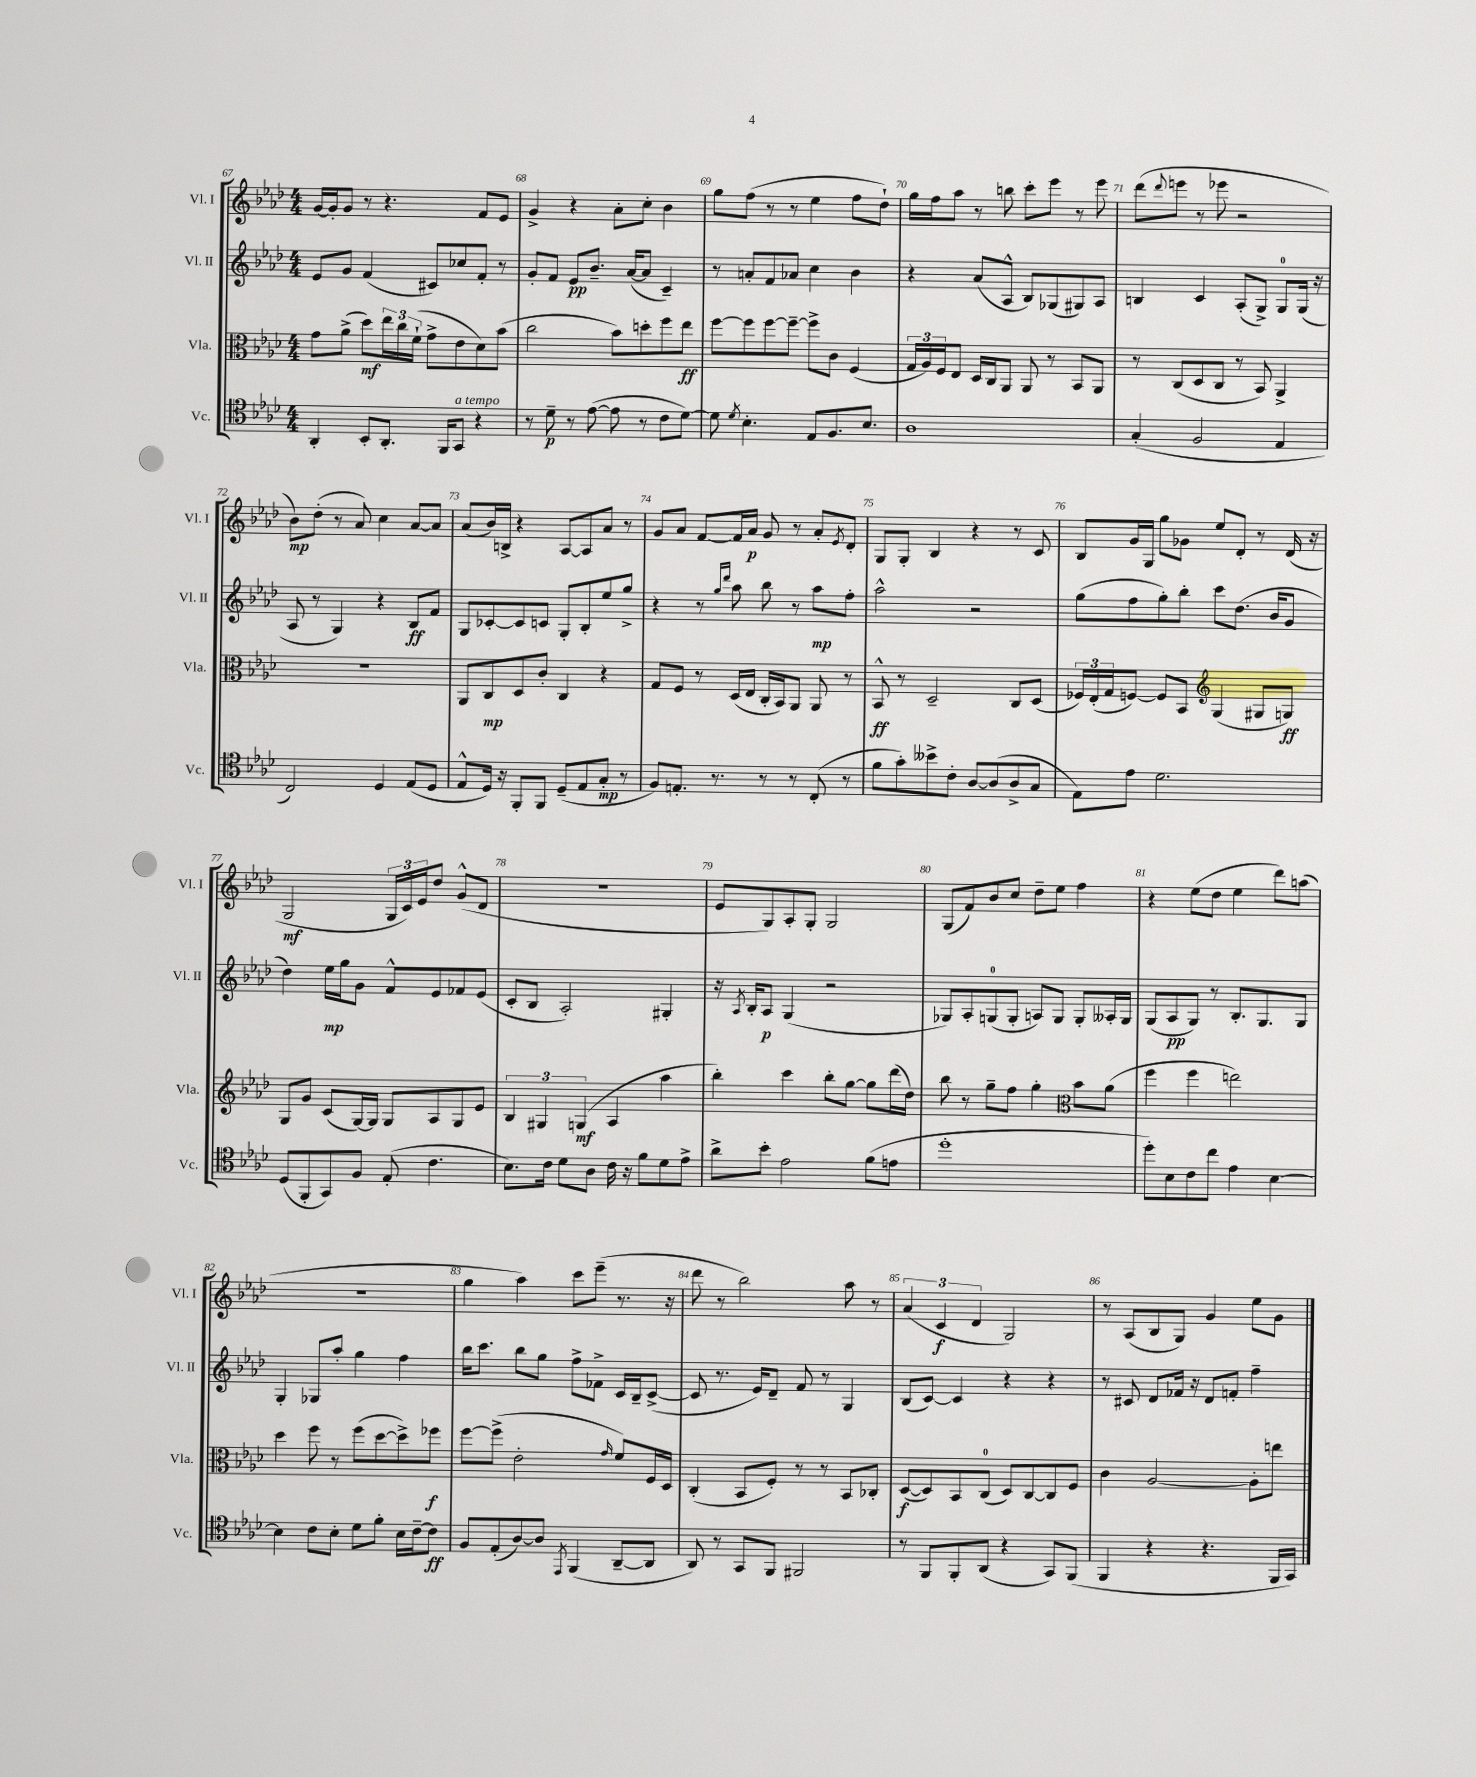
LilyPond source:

<<
\new StaffGroup <<
\new Staff = "s0" \with { instrumentName = "Vl. I" shortInstrumentName = "Vl. I" } {
    \clef treble \key aes \major \numericTimeSignature \time 4/4
    g'16~ g'16-. g'8 r8 r4. f'8 ees'8 |
    g'4-> r4 aes'8-. c''8-. bes'4 |
    g''8 f''8( r8 r8 ees''4 f''8 des''8-!) |
    g''16 f''16 aes''8 r8 b''8 c'''8-. ees'''8 r8 ees'''8 |
    des'''8( \appoggiatura { des'''8 } e'''8 r8 ees'''8 r2 |
    bes'8\mp) des''8-.( r8 aes'8) c''4 aes'8~ aes'8 |
    aes'8( bes'16) b16-> r4 aes8~ aes8 aes'8 r8 |
    g'8 aes'8 f'8~ f'16 aes'16\p g'8 r8 aes'8-. \acciaccatura { ees'8 } des'8-. |
    g8 g8-. bes4 r4 r8 c'8 |
    bes8 g'16 g16 g''8 ges'8 ees''8 des'8-. r8 des'16( r16 |
    g2\mf \tuplet 3/2 { g16 c'16) ees'16 } des''8 g'8-^( des'8 |
    R1 |
    ees'8 g8) aes8-. g8-. g2 |
    g8( f'8) bes'8 c''8 des''8-- ees''8 f''4 |
    r4 ees''8( des''8 ees''4 des'''8) a''8( |
    R1 |
    g''4 aes''4) c'''8 ees'''8--( r8. r16 |
    des'''8 r8 bes''2) aes''8 r8 |
    \tuplet 3/2 { aes'4( c'4\f des'4 } g2) |
    r8 aes8( bes8 g8) g'4 ees''8 g'8 \bar "|." |
}
\new Staff = "s1" \with { instrumentName = "Vl. II" shortInstrumentName = "Vl. II" } {
    \clef treble \key aes \major \numericTimeSignature \time 4/4
    ees'8 g'8 f'4( cis'8) ces''8 f'8-. r8 |
    g'8-. f'8 ees'8\pp bes'8.-- aes'16~( aes'8 c'4--) |
    r8 a'8-. f'8 aes'8 c''4 bes'4 |
    r4 aes'8( aes8-^ bes8) ges8( gis8) aes8 |
    b4 c'4 aes8-.( g8->) g8-0 g16( r16 |
    aes8 r8 g4) r4 bes8\ff f'8 |
    g8 ces'8~-. ces'8 c'8 g8-. bes8-. ees''8 g''8-> |
    r4 r8 \grace { g''16 des'''16 } aes''8 bes''8 r8 aes''8\mp f''8-. |
    aes''2-^ r2 |
    g''8( f''8 g''8-.) bes''8-. c'''8 des''8.( bes'16 g'8 |
    des''4) ees''16\mp g''16 g'8 f'8-^ ees'8 fes'8 ees'8( |
    c'8-. bes8 aes2-.) gis4-. |
    r16 \acciaccatura { aes8 } bes16-. aes8\p g4( r2 |
    ges8) aes8-. g8-0( g8-. a8) g8 g8-. aeses16-. g16 |
    g8( aes8\pp g8) r8 bes8.-. g8. g8 |
    g4-. ges8 aes''8-. g''4 f''4 |
    bes''16 c'''8. bes''8 g''8 f''8-> fes'8-> c'16 bes16-- c'8~->( |
    c'8 r8. ees'16) des'8-- f'8 r8 g4 |
    bes8( c'8~) c'4 r4 r4 |
    r8 cis'8 des'8 fes'16 r16 des'8 f'8-. f''4-- \bar "|." |
}
\new Staff = "s2" \with { instrumentName = "Vla." shortInstrumentName = "Vla." } {
    \clef alto \key aes \major \numericTimeSignature \time 4/4
    g'8 aes'8->( des''8\mf) \tuplet 3/2 { ees''16 c''16 f'16-!( } g'8-> ees'8 des'8) bes'8( |
    c''2 bes'8) d''8-. f''8 ees''8\ff |
    f''8~ f''8 f''8~ f''8~-- f''8-> c'8 f4( |
    \tuplet 3/2 { g16 aes16) f16 } ees8 des16 c16 aes,8 aes,8 r8 bes,8 aes,8 |
    r8 c8( des8 c8 r8 bes,8) aes,4-> |
    r1 |
    aes,8 c8\mp des8 c'8-. c4 r4 |
    g8 f8 r8 des16( ees16 c16-. bes,16) aes,8 aes,8 r8 |
    bes,8-^\ff r8 des2-- c8 des8( |
    \tuplet 3/2 { fes16) ees16-.( g16 } f8~) f8 bes,8 \clef treble g4( gis8 g8\ff) |
    g8 g'8 c'8( g16~) g16 g8 aes8 g8 ees'8 |
    \tuplet 3/2 { bes4 gis4 g4\mf( } aes4 aes''4 |
    bes''4-.) c'''4 bes''8-. g''8~ g''8 des'''16( des''16) |
    bes''8 r8 g''8-- f''8 g''4-. \clef alto bes'8 aes'8( |
    f''4 f''4 e''2) |
    des''4 f''8 r8 f''8( des''8~ des''8->) fes''8\f |
    f''8~ f''8->( ees'2-. \grace { g'16 } f'8) f16 des16 |
    c4-.( bes,8 f8-.) r8 r8 bes,8 ces8-. |
    des8~\f( des8) bes,8 c8-0( des8) c8~ c8 f8 |
    c'4 aes2~ aes8-. e''8 \bar "|." |
}
\new Staff = "s3" \with { instrumentName = "Vc." shortInstrumentName = "Vc." } {
    \clef tenor \key aes \major \numericTimeSignature \time 4/4
    aes,4-. bes,8-. aes,8.-. f,16 g,8^\markup { \italic "a tempo" } r4 |
    r8 des'8--\p r8 ees'8~( ees'8 r8 c'8 des'8~) |
    des'8 \acciaccatura { des'8 } bes4.-. ees8 f8. bes8. |
    aes1 |
    g4-.( f2 ees4 |
    c2) des4 ees8( des8 |
    ees8-^ des16) r16 f,8-. f,8 des8--( ees8 g8-.\mp r8 |
    f8) e8.-. r8. r8 r8 c8-.( r8 |
    f'8 g'8-.) beses'8-> c'8-. aes8~ aes8( aes8-> g8 |
    ees8) ees'8 des'2. |
    des8( f,8-. g,8) f8 ees8-.( c'4. |
    bes8.) c'16 des'8 aes8 c'16 r16 f'8 des'8 ees'8-> |
    aes'8-> bes'8-. ees'2 f'8( e'8 |
    des''1-. |
    des''8-.) bes8 c'8 c''8 ees'4 bes4~ |
    bes4 c'8 bes8-. des'8 f'8-. bes16 c'16~-- c'8\ff |
    f8 ees8-.( aes8~) aes8 \acciaccatura { ees,8 } f,4( aes,8~-- aes,8 |
    aes,8) r8 g,8 f,8 fis,2 |
    r8 f,8 f,8-. aes,8( r4 g,8) f,8( |
    f,4 r4 r4. f,16 g,16) \bar "|." |
}
>>
>>
\layout { \context { \Score currentBarNumber = #67 \override BarNumber.break-visibility = ##(#f #t #t) barNumberVisibility = #all-bar-numbers-visible } }
